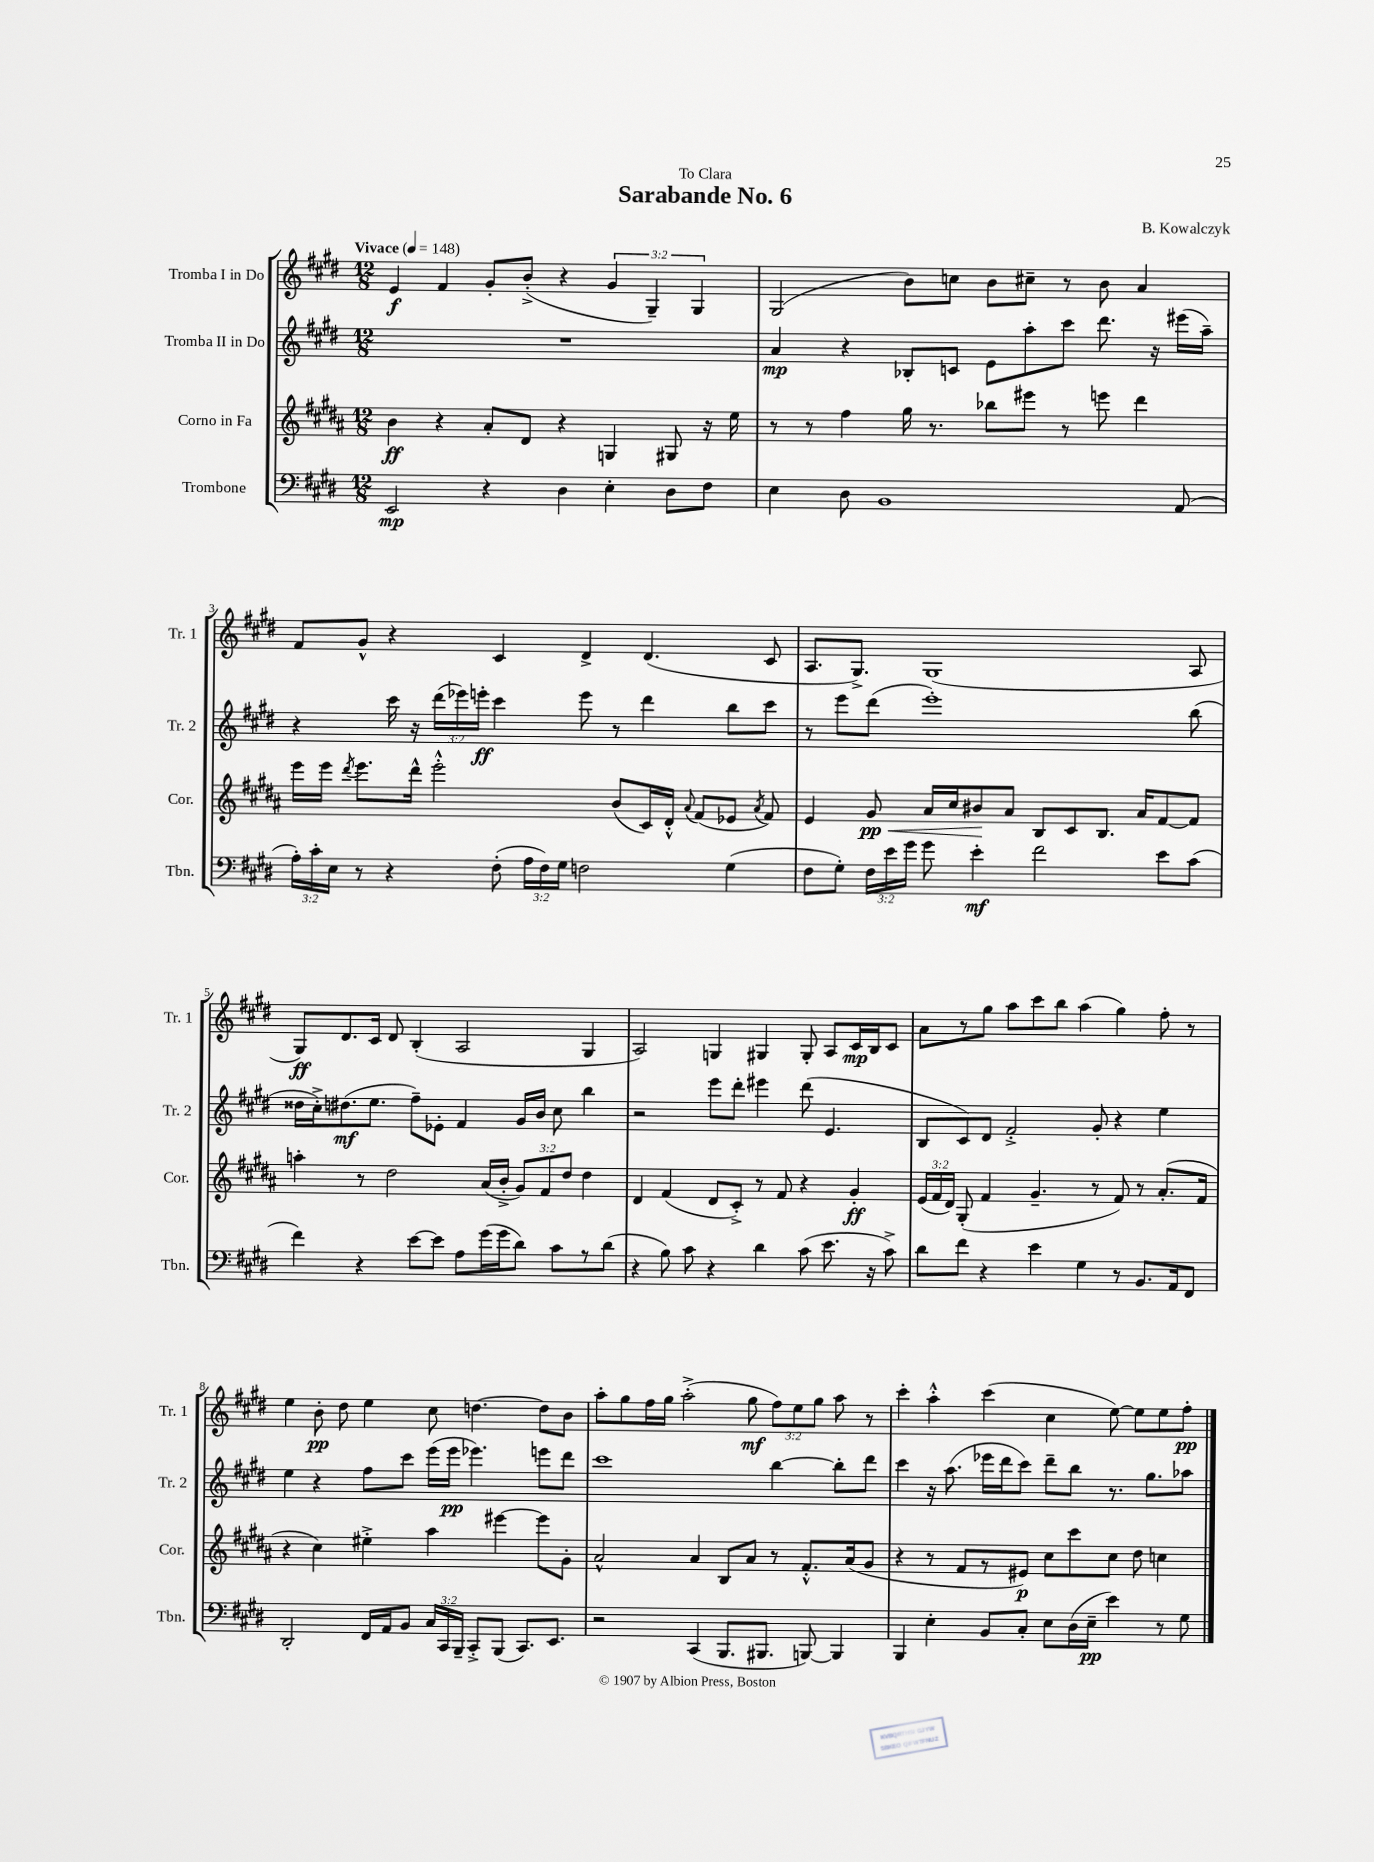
\header { title = "Sarabande No. 6" composer = "B. Kowalczyk" dedication = "To Clara" }
<<
\new StaffGroup <<
\new Staff = "s0" \with { instrumentName = "Tromba I in Do" shortInstrumentName = "Tr. 1" } {
    \clef treble \key e \major \numericTimeSignature \time 12/8 \override Staff.TupletNumber.text = #tuplet-number::calc-fraction-text \tempo "Vivace" 4 = 148
    \autoBeamOff e'4\f fis'4 gis'8[-. b'8]-.->( r4 \tuplet 3/2 { gis'4 gis4--) gis4 } |
    gis2( b'8[) c''8] b'8[ cis''8]-- r8 b'8 a'4 |
    fis'8[ gis'8]-^ r4 cis'4 dis'4-> dis'4.( cis'8 |
    a8.[ gis8.]->) gis1( a8 |
    gis8[\ff) dis'8. cis'16] dis'8 b4-.( a2 gis4 |
    a2) g4 gis4 gis8-. a8[ cis'16\mp b16 cis'8] |
    a'8[ r8 gis''8] a''8[ cis'''8 b''8] a''4( gis''4) fis''8-. r8 |
    e''4 b'8-.\pp dis''8 e''4 cis''8 d''4.~ d''8[ b'8] |
    a''8[-. gis''8 fis''16 gis''16] a''2-.->( gis''8\mf \tuplet 3/2 { fis''8[) e''8 gis''8] } a''8 r8 |
    cis'''4-. a''4-.-^ cis'''4( cis''4 e''8~) e''8[ e''8 fis''8]-.\pp \bar "|." |
}
\new Staff = "s1" \with { instrumentName = "Tromba II in Do" shortInstrumentName = "Tr. 2" } {
    \clef treble \key e \major \numericTimeSignature \time 12/8 \override Staff.TupletNumber.text = #tuplet-number::calc-fraction-text
    \autoBeamOff R1. |
    a'4\mp r4 bes8[-. c'8] e'8[ a''8-. cis'''8] dis'''8. r16 eis'''16[( a''16]--) |
    r4 cis'''16 r16 \tuplet 3/2 { dis'''16[( ees'''16) e'''16]-.\ff } cis'''4 e'''8 r8 dis'''4 b''8[ cis'''8] |
    r8 e'''8[ dis'''8]( e'''1-.) b''8( |
    disis''16[ cis''16-.->) dis''8.\mf( e''8.] fis''8[--) ees'8]-. fis'4 gis'16[ b'16] cis''8 b''4 |
    r2 e'''8[ dis'''8]-. eis'''4 dis'''8( e'4. |
    b8[ cis'8) dis'8] fis'2-.-> gis'8-. r4 e''4 |
    e''4 r4 fis''8[ cis'''8] e'''16[( e'''16]\pp ees'''4.) e'''8[ dis'''8] |
    cis'''1 b''4~ b''8[-. dis'''8] |
    cis'''4 r16 a''8.( ees'''16[ dis'''16 cis'''8]) dis'''8[-- b''8] r8. gis''8.[ aes''8] \bar "|." |
}
\new Staff = "s2" \with { instrumentName = "Corno in Fa" shortInstrumentName = "Cor." } {
    \clef treble \key b \major \numericTimeSignature \time 12/8 \override Staff.TupletNumber.text = #tuplet-number::calc-fraction-text
    \autoBeamOff b'4\ff r4 ais'8[-. dis'8] r4 g4 gis8 r16 e''16 |
    r8 r8 fis''4 gis''16 r8. bes''8[ eis'''8] r8 e'''8 dis'''4 |
    e'''16[ e'''16] \acciaccatura { dis'''8 } e'''8.[ dis'''16]-^ e'''2-.-^ b'8[( cis'16) dis'16]-.-^ \appoggiatura { ais'8 } fis'8[( ees'8] \acciaccatura { ais'8 } fis'8) |
    e'4 gis'8\pp\< ais'16[ cis''16 bis'8\! ais'8] b8[ cis'8 b8.] ais'16[ fis'8~ fis'8] |
    a''4-. r8 dis''2 ais'16[( b'16]-.-> \tuplet 3/2 { gis'8[) fis'8 dis''8] } dis''4 |
    dis'4 fis'4( dis'8[ cis'8]-.->) r8 fis'8 r4 gis'4-.\ff |
    \tuplet 3/2 { e'16[( fis'16 dis'16]) } gis8-.( fis'4 gis'4.-- r8 fis'8) r8 ais'8.[-.( fis'16] |
    r4 cis''4) eis''4-.-> ais''4 eis'''4~ eis'''8[ gis'8]-. |
    ais'2-^ ais'4 b8[ ais'8] r8 fis'8.[-.-^ ais'16( gis'8] |
    r4 r8 fis'8[ r8 eis'8]\p) cis''8[ cis'''8 cis''8] dis''8 c''4 \bar "|." |
}
\new Staff = "s3" \with { instrumentName = "Trombone" shortInstrumentName = "Tbn." } {
    \clef bass \key e \major \numericTimeSignature \time 12/8 \override Staff.TupletNumber.text = #tuplet-number::calc-fraction-text
    \autoBeamOff e,2\mp r4 dis4 e4-. dis8[ fis8] |
    e4 dis8 b,1 a,8( |
    \tuplet 3/2 { a16[-.) cis'16-. e16] } r8 r4 fis8-.( \tuplet 3/2 { a16[ fis16) gis16] } f2 gis4( |
    fis8[ gis8]-.) \tuplet 3/2 { fis16[ e'16 gis'16] } gis'8 e'4-.\mf fis'2 e'8[ cis'8]( |
    fis'4) r4 e'8[~ e'8] a8[ gis'16( gis'16 dis'8]) cis'8[ r8 dis'8]( |
    r4 b8) cis'8 r4 dis'4 cis'8( e'8. r16 cis'8->) |
    dis'8[ fis'8] r4 e'4 gis4 r8 b,8.[ a,16 fis,8] |
    dis,2-. fis,16[ a,16 b,8] \tuplet 3/2 { cis16[ cis,16 b,,16]-- } cis,8[-.-> b,,8]( cis,8.[) e,8.] |
    r2 cis,4( b,,8.[ bis,,8.] b,,8~) b,,4 |
    b,,4 e4-. b,8[ cis8]-. e8[ dis16( e16]--\pp e'4) r8 gis8 \bar "|." |
}
>>
>>
